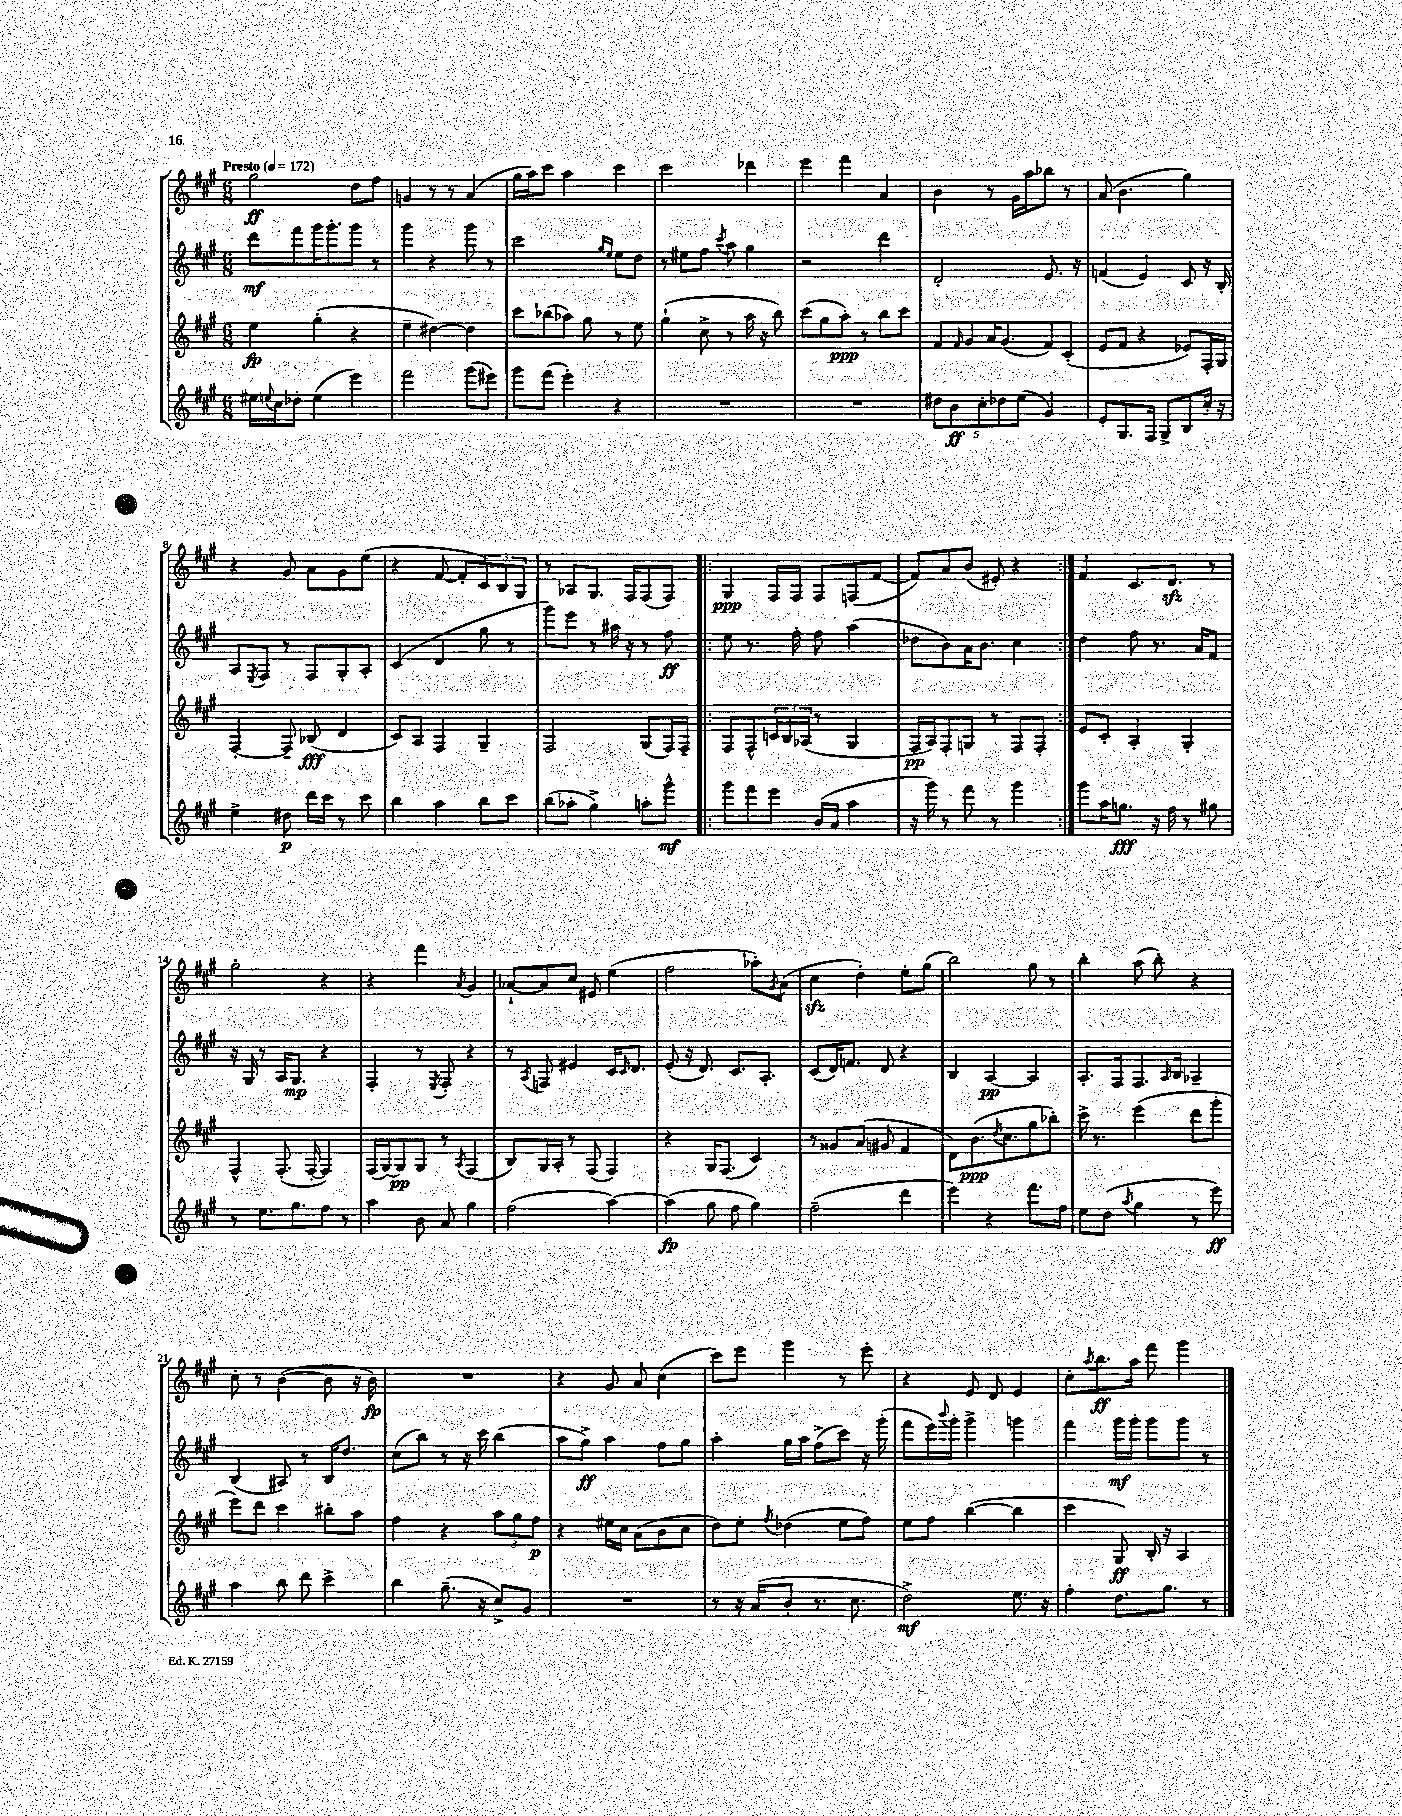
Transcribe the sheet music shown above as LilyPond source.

<<
\new StaffGroup <<
\new Staff = "s0" {
    \clef treble \key a \major \numericTimeSignature \time 6/8 \tempo "Presto" 4 = 172
    gis''2\ff d''8 fis''8 |
    g'4 r8 r8 a'4( |
    gis''16 a''16) cis'''8 a''4 cis'''4 |
    cis'''2 des'''4 |
    e'''4 fis'''4 a'4 |
    b'4 r8 gis'16 a''16 bes''8 r8 |
    a'8( b'4. gis''4) |
    r4 gis'8 a'8 gis'8 e''8( |
    r4 fis'8~ fis'8-. \tuplet 3/2 { cis'8) b8 gis8 } |
    r8 aes8 gis8. fis16 fis8( fis8) |
    \repeat volta 2 { gis4\ppp fis16 fis16 fis8 f8( fis'8~ |
    fis'8) a'8 b'8( eis'8-.) r4 | }
    fis'4 cis'8. d'8.\sfz r8 |
    gis''2-. r4 |
    r4 fis'''4 \acciaccatura { a'8 } gis'4 |
    aes'8~-! aes'8 cis''8 eis'8 e''4( |
    fis''2 aes''8-.) \acciaccatura { gis'8 } a'8( |
    cis''4\sfz d''4-.) e''8-. gis''8( |
    b''2) gis''8 r8 |
    b''4-. a''8( b''8-.) r4 |
    cis''8-. r8 b'4~( b'8 r16 b'16\fp) |
    R2. |
    r4 gis'8 a'8 cis''4( |
    cis'''8) e'''8 gis'''4 r8 e'''8-. |
    r4 e'8 d'8 e'4 |
    cis''8-. \acciaccatura { a''8 } b''8.\ff a''16 fis'''8 gis'''4 \bar "|." |
}
\new Staff = "s1" {
    \clef treble \key a \major \numericTimeSignature \time 6/8
    d'''8\mf fis'''8 gis'''16 gis'''8.-. gis'''8 r8 |
    gis'''4 r4 gis'''8 r8 |
    cis'''2 \grace { gis''16 e''16 } e''8 d''8 |
    r8 eis''8 fis''8 \acciaccatura { cis'''8 } a''8 gis''4 |
    r2 d'''4 |
    d'2-. e'8. r16 |
    f'4( e'4) cis'8 r16 b16-. |
    a8 \acciaccatura { e8 } fis8 r8 fis8 gis8-. a8-. |
    cis'4( d'4 gis''8 r8 |
    gis'''8) e'''8 r8 ais''16 r16 r8 fis''8\ff |
    \repeat volta 2 { e''8 r8. fis''16-. fis''8 a''4( |
    des''8 b'8) a'16 b'8. cis''4 | }
    d''4 fis''8 r8. a'16 fis'8 |
    r16 gis16 r8 a16 gis8.\mp r4 |
    fis4-. r8 \acciaccatura { e8 } fis8-. r4 |
    r8 \acciaccatura { a8 } f8 eis'4 cis'16 \grace { cis'16 } d'8. |
    e'8-.( r16 d'8.) cis'8. a8.-. |
    cis'8( d'16) f'8. d'8 r4 |
    b4 a4~\pp a4 |
    a8.-. fis16 fis8. \grace { a16 } b16 aes4-- |
    b4( ais8) r8 b16 d''8. |
    cis''8( b''8) r8 r16 cis'''16 b''4( |
    a''8 gis''8->\ff) a''4 fis''8 gis''8 |
    a''4-. gis''16 a''16 fis''8->( cis'''8) r16 gis'''16-.( |
    fis'''8 e'''16) \appoggiatura { b'''8 } gis'''16-. gis'''4-> g'''4 |
    fis'''4 gis'''16\mf gis'''16-. gis'''8 gis'''8 r8 \bar "|." |
}
\new Staff = "s2" {
    \clef treble \key a \major \numericTimeSignature \time 6/8
    e''4\fp gis''4-.( r4 |
    e''4-- dis''4~) dis''4 |
    cis'''8 bes''8( aes''8) gis''8 r8 e''8 |
    gis''4-!( cis''8-> r8 a''16 r16 b''8) |
    cis'''8( gis''8 a''8-.\ppp) r8 b''8 cis'''8 |
    fis'8 \grace { fis'16 } gis'8 a'16 gis'8.( fis'8) cis'8-.( |
    e'8 fis'8 r4 ees'8) fis16-. gis16 |
    fis4~-. fis8-- bes8\fff( d'4 |
    cis'8) a8 fis4 gis4-- |
    fis2 gis8( fis16) fis16-- |
    \repeat volta 2 { fis8 fis8-^ \tuplet 3/2 { c'16 b16 aes16( } r8 gis4 |
    fis16\pp a16) fis8-. g8 r8 fis8 fis8-. | }
    e'8 cis'8-. a4-. gis4-. |
    fis4-^ fis8.-.( fis16~-. fis4) |
    fis16( gis16~) gis8\pp gis8 r8 \acciaccatura { a8 } fis4( |
    b8) gis16 a16-. r8 fis8( fis4) |
    r4 gis16 fis8.( cis'4) |
    r8 gisis'8 a'8( gis'8 fis'4 |
    d'8) b'8.\ppp( \acciaccatura { d''8 } cis''8. gis''8 bes''8-.) |
    cis'''16-> r8. e'''4( d'''8 gis'''8-. |
    e'''8) d'''8 cis'''4 bis''8-. a''8 |
    fis''4 r4 \tuplet 3/2 { a''8 gis''8 fis''8\p } |
    r4 eis''16 cis''16 a'8( b'8 cis''8 |
    d''8) e''8-. \acciaccatura { fis''8 } des''4( e''8 fis''8) |
    e''8 fis''8 b''4~( b''4 |
    cis'''4 gis8\ff) b16-. r16 a4 \bar "|." |
}
\new Staff = "s3" {
    \clef treble \key a \major \numericTimeSignature \time 6/8
    eis''16 \appoggiatura { e''8 } cis''16 des''8-. e''4( e'''4) |
    fis'''2 gis'''8( eis'''8) |
    gis'''8 fis'''8( e'''4-.) r4 |
    R2. |
    R2. |
    \tuplet 5/4 { dis''8 b'8\ff cis''8-. des''8 e''8( } gis'4) |
    e'8-. gis8. fis16 gis8-> b8 cis''16-. r16 |
    e''4-> dis''8\p d'''16 cis'''16 r8 cis'''8 |
    b''4 a''4 b''8 cis'''8 |
    b''8( aes''8-. gis''4->) a''8-. gis'''8-^\mf |
    \repeat volta 2 { gis'''8 fis'''8 e'''8 b'16( a'16 a''4 |
    r16 gis'''16) r8 fis'''8 r8 gis'''4 | }
    gis'''8 a''16 g''8.\fff r16 fis''16 r8 gis''8 |
    r8 e''8. gis''8. fis''8 r8 |
    a''4 b'8 a'8 gis''4 |
    fis''2( a''4~) |
    a''4\fp( gis''8 fis''8 gis''4) |
    fis''2--( d'''4 |
    e'''4) r4 fis'''8. fis''16 |
    e''8 d''8( \acciaccatura { a''8 } gis''4 r8 e'''8\ff) |
    a''4 b''8 d'''8 cis'''4-> |
    b''4 gis''8.--( r16 cis''8->) gis'8 |
    R2. |
    r8 r16 a'16( b'8-. r8. cis''8. |
    d''2->\mf) e''8. r16 |
    fis''4-. d''8. gis''8. r8 \bar "|." |
}
>>
>>
